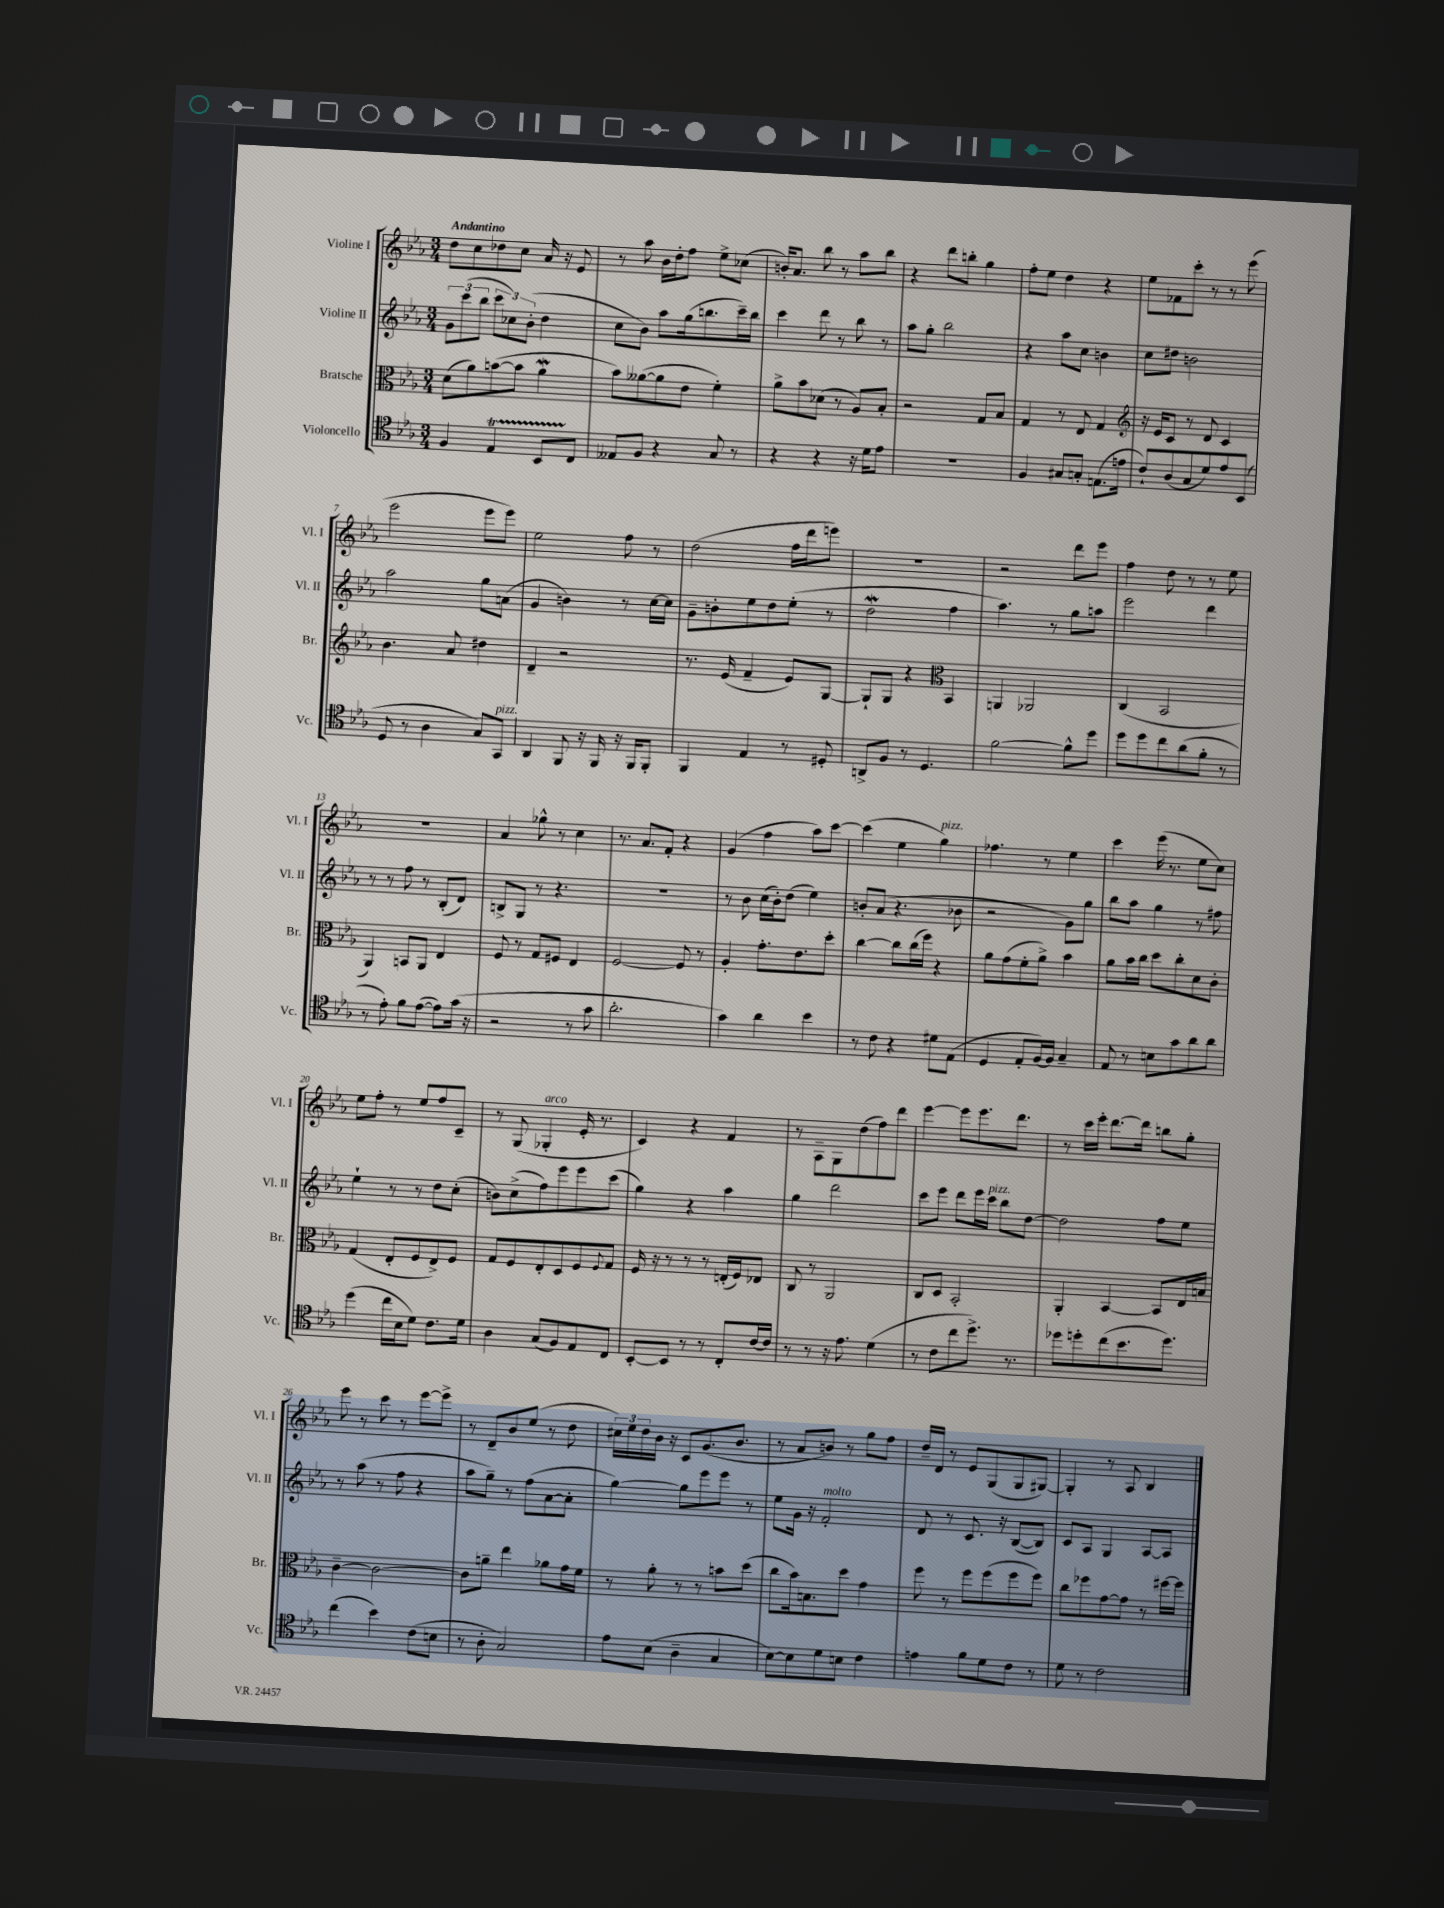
<<
\new StaffGroup <<
\new Staff = "s0" \with { instrumentName = "Violine I" shortInstrumentName = "Vl. I" } {
    \clef treble \key ees \major \numericTimeSignature \time 3/4 \tempo "Andantino"
    d''8 c''8 des''8 c''8 aes'16 r16 ees'8 |
    r8 aes''8 bes'16 d''16-. f''8 ees''8-> ces''8( |
    b'16-.) aes'8. bes''8 r8 aes''8 bes''8 |
    r4 d'''8 b''8-. g''4 |
    f''8-. ees''8 d''4 r4 |
    ees''8 fes'8 c'''8-. r8 r8 ees'''8( |
    ees'''2 ees'''8 ees'''8) |
    ees''2 f''8 r8 |
    d''2( f''16 d'''16 e'''8) |
    R2. |
    r2 d'''8 ees'''8 |
    f''4 d''8 r8 r8 ees''8 |
    R2. |
    aes'4 ges''8-^ r8 c''4 |
    r8. aes'8. f'8-. r4 |
    g'4( f''4 aes''8) c'''8~ |
    c'''4( ees''4 g''4^\markup { \italic "pizz." }) |
    fes''4. r8 ees''4 |
    c'''4 ees'''16( r8. ees''8 c''8) |
    ees''8 f''8-. r8 ees''8 f''8 c'8-- |
    r8 g8( ges4-.^\markup { \italic "arco" } ees'16-. r8. |
    c'4) r4 f'4 |
    r8 aes8-- g8 d''8( f''8) d'''8 |
    ees'''4~ ees'''8 ees'''8. d'''8. |
    r8 c'''16 ees'''16-. d'''8.~ d'''16 b''8 g''8-. |
    ees'''8 r8 c'''8 r8 ees'''8~ ees'''8-> |
    r8 d'8-- bes'8 ees''8( r8 d''8 |
    \tuplet 3/2 { cis''16) ees''16 d''16 } bes'16 r16 c'8 g'8.( bes'8. |
    r8 aes'8 b'8) r8 g''8 f''8 |
    d''16-- d'16 r8 ees'8 g8( g8 gis8~) |
    gis4-. r8 aes8 bes4 \bar "|." |
}
\new Staff = "s1" \with { instrumentName = "Violine II" shortInstrumentName = "Vl. II" } {
    \clef treble \key ees \major \numericTimeSignature \time 3/4
    \tuplet 3/2 { g'8 c'''8( bes''8 } \tuplet 3/2 { c'''8 ces''8) bes'8-.( } d''4 |
    c''8 bes'8) aes''8 g''16( b''8. c'''16--) b''16 |
    c'''4 d'''8 r8 bes''8 r8 |
    aes''8 g''8-. bes''2 |
    r4 aes''8 c''8 b'4 |
    c''8 dis''8 b'2 |
    aes''2 g''8 a'8( |
    g'4 b'4) r8 c''16~ c''16 |
    g'8-- b'8-. ees''8 d''8 ees''8-.( r8 |
    d''2\mordent f''4 |
    aes''4.) r8 g''8 a''8 |
    ees'''2 d'''4 |
    r8 r8 f''8 r8 bes8-.( d'8) |
    b8-> g8 r8 r4. |
    R2. |
    r8 bes'8 c''16( bes'16-.) d''8( ees''4) |
    b'8-. aes'8( r4. bes'8 |
    r2 g'8) g''8 |
    bes''8 aes''8 g''4 r8 fis''8 |
    ees''4-! r8 r8 d''8 c''8-.( |
    b'8) c''8->( f''8) ees'''8 ees'''8 c'''8( |
    g''4) r4 aes''4 |
    g''4 d'''2 |
    c'''8 ees'''8 d'''8 ees'''16 c'''16^\markup { \italic "pizz." } bes''8 d''8~ |
    d''2 f''8 ees''8 |
    r8 aes''8( r8 f''8 r4 |
    aes''8 g''8--) r8 f''8( aes'8~ aes'8-. |
    g''4~) g''8 ees'''8 ees'''8 r8 |
    ees''8 g'16 r16 f'2-.^\markup { \italic "molto" } |
    d'8 r8 c'8. r16 bes8~( bes8) |
    c'8 aes8 g4 aes8~ aes8 \bar "|." |
}
\new Staff = "s2" \with { instrumentName = "Bratsche" shortInstrumentName = "Br." } {
    \clef alto \key ees \major \numericTimeSignature \time 3/4
    d'8( aes'8) b'8~( b'8 aes'4\mordent |
    bes'8) aeses'8~( aeses'8 ees'8 f'4-.) |
    aes'8-> bes'8 des'8( r8 aes8) bes8-. |
    r2 g8 bes8 |
    g4 r8 ees8 g4 |
    \clef treble r16 ees'16 c'8 r8 d'8 c'4 |
    bes'4. aes'8 dis''4 |
    d'4-- r2 |
    r8. ees'16( f'4-- ees'8) g8~ |
    g8-! g8 r4 \clef alto bes,4 |
    a,4 aes,2 |
    c4( bes,2 |
    aes,4) b,8 aes,8 ees4 |
    f8 r8 g8 fis8 ees4 |
    f2~ f8 r8 |
    aes4-. g'8.-. ees'8. d''8-. |
    c''4~ c''8 c''16( f''16) r4 |
    aes'8 g'8( f'8-. aes'8->) bes'4 |
    aes'8 bes'16 c''16 d''8 c''8-. d'8 c'8-. |
    g4( ees8-. f8 ees8->) f8 |
    g8 f8 ees8-. d8 f8 \appoggiatura { f8 } g8 |
    f16 r16 r8 r8 r8 e16-.( f16) ees8 |
    c8 r8 aes,2 |
    c8 d8 bes,2-. |
    aes,4-. bes,4~ bes,8 ees16 b16 |
    c'4~-- c'2~ |
    c'8 a'8-- ees''4 aes'8 g'16 f'16 |
    r8 aes'8-. r8 r8 b'8 d''8( |
    c''8 bes'16) b8. d''8 g'4 |
    f''8 r8 f''8 f''8( f''8 f''8) |
    c''8 fes''8 g'8~ g'8 r8 fis''16~ fis''16 \bar "|." |
}
\new Staff = "s3" \with { instrumentName = "Violoncello" shortInstrumentName = "Vc." } {
    \clef tenor \key ees \major \numericTimeSignature \time 3/4
    f4 ees4\startTrillSpan bes,8 c8\stopTrillSpan |
    eeses8 f8 r4 g8 r8 |
    r4 r4 r16 d'16 ees'8 |
    R2. |
    f4 gis8 g8-. e8.( e'16 |
    c'8-!) aes8( g8 d'8) ees'8 bes,8( |
    d8 r8 aes4 g8) g,8^\markup { \italic "pizz." } |
    aes,4 f,8 r16 f,16 r16 f,16 f,8-. |
    f,4 ees4 r8 dis8-. |
    a,8-> f8 r8 d4. |
    f'2~ f'8-^ d''8 |
    d''8 d''8 c''8 aes'8( f'8-. r8 |
    r8 ees'8-.) f'8 ees'8~( ees'8) g'16( r16 |
    r2 r8 g'8 |
    aes'2.-. |
    g'4) aes'4 bes'4 |
    r8 c'8 r4 dis'8 ees8( |
    d4 ees8-. f16~) f16 g4-- |
    ees8 r8 b8 g'8 aes'8 aes'8 |
    d''4( c''16 bes16 d'8) c'8. d'16 |
    aes4 g8( f8) ees8 c8 |
    bes,8~-. bes,8 r8 r8 c8-. c'16~ c'16 |
    r8 r8 r16 ees'8. d'4( |
    r8 c'8 c''8 d''8.->) r8. |
    des''8 d''8-. c''8( bes'8. d''8.) |
    c''4( bes'4) c'8( b8 |
    r8 aes8-. g2) |
    ees'8 bes8( aes4-- g4 |
    bes8~) bes8 d'8 b8 c'4 |
    e'4 f'8 d'8 c'8 r8 |
    d'8 r8 c'2 \bar "|." |
}
>>
>>
